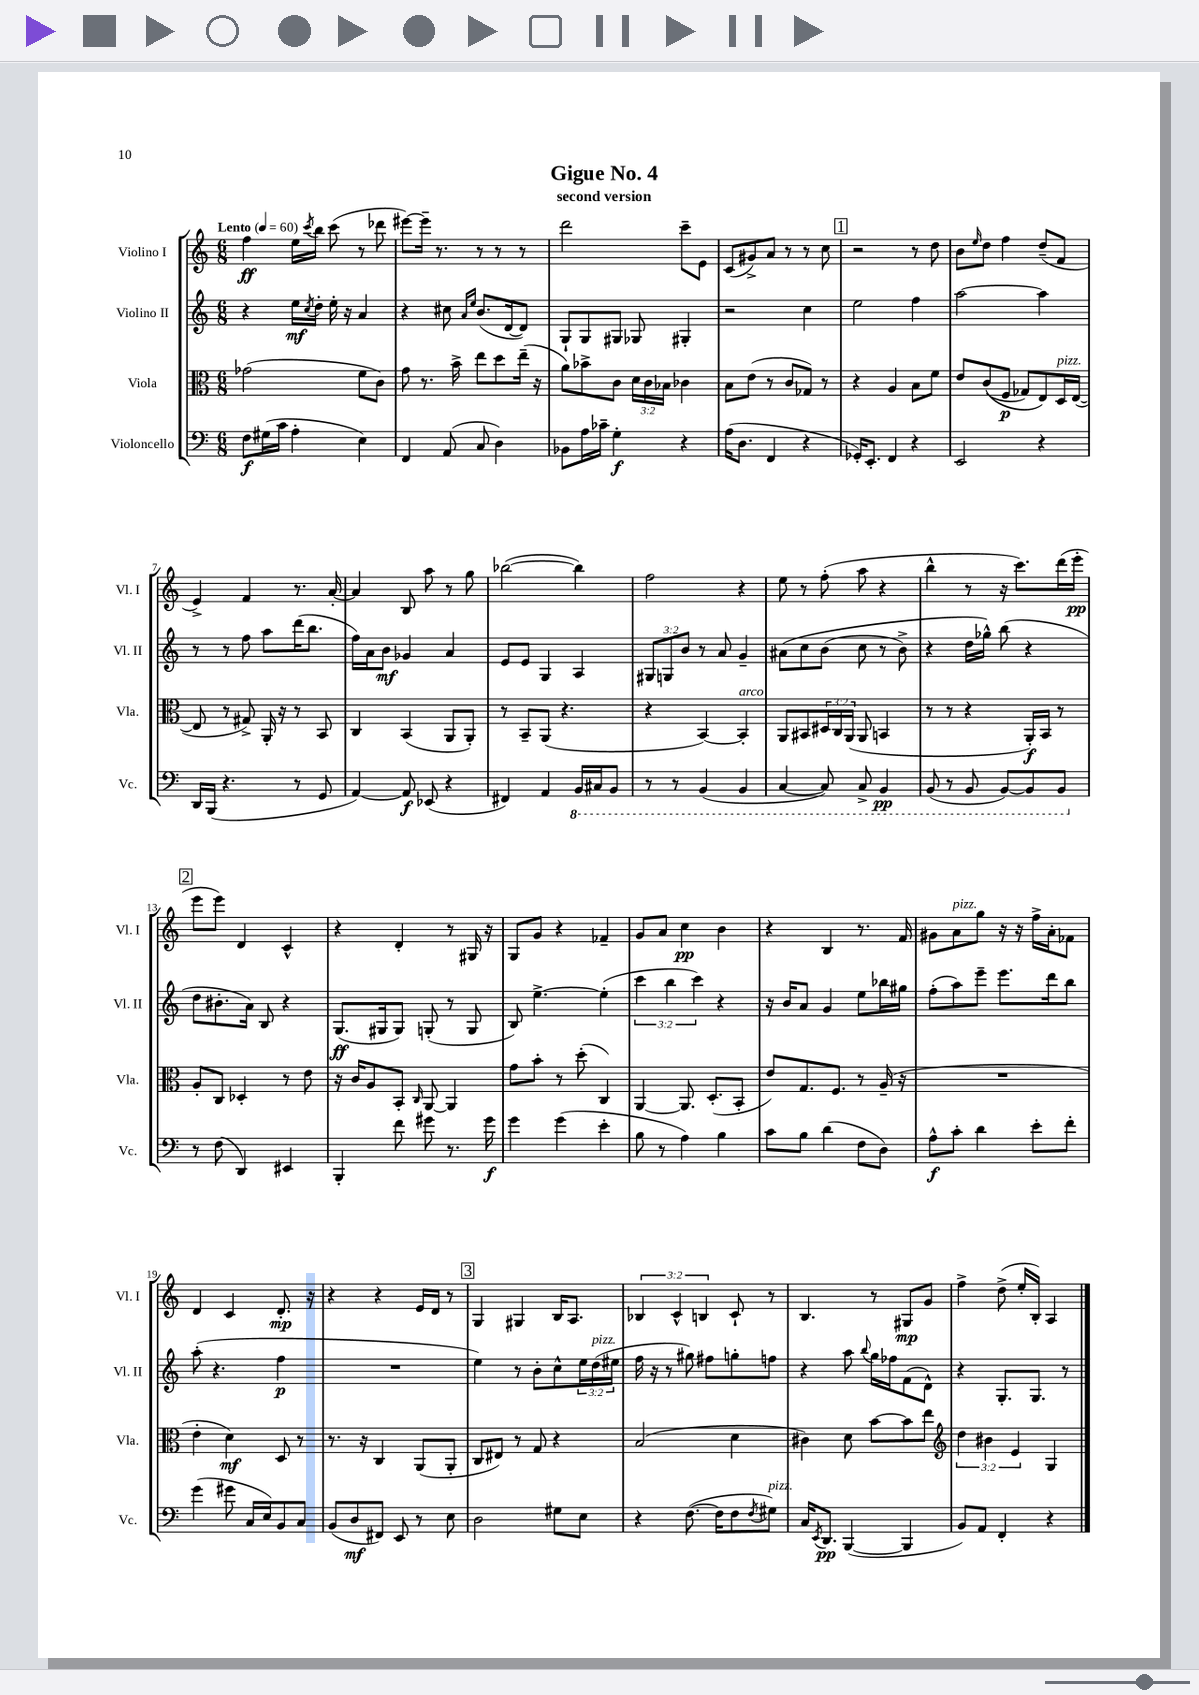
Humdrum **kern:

**kern	**kern	**kern	**kern
*staff4	*staff3	*staff2	*staff1
*clefF4	*clefC3	*clefG2	*clefG2
*k[]	*k[]	*k[]	*k[]
*M6/8	*M6/8	*M6/8	*M6/8
*MM60	*MM60	*MM60	*MM60
8F	(2g-	4r	4ff
(16G#	.	.	.
16c	.	.	.
4A'	.	16ee	16ee
.	.	8qcc	8qccc
.	.	16dd'	16bb
.	.	16ee'	(8ccc
.	.	16r	.
4E)	8f	4a	8r
.	8c)	.	8ddd-
=	=	=	=
4FF	8g	4r	[8eee#)
.	8.r	.	16eee#~]
.	.	.	8.r
(8AA	.	8cc#	.
.	16b^	.	.
.	.	16qqa	.
.	.	16qqee	.
8C	8ee	(8.b	8r
4D)	8dd	.	8r
.	.	[16d	.
.	(16ee~	8d])	8r
.	16r	.	.
=	=	=	=
8BB-	8a)	8G`	2ddd
16A	8b-^	8G	.
16c-~	.	.	.
4G'	8c	8G#	.
.	24d	8G-	.
.	24c	.	.
.	24B-	.	.
4r	4c-	4G#'	8ccc~
.	.	.	8e
=	=	=	=
(16A	8B	2r	(8c
8.D	.	.	.
.	(8e	.	8g#^)
4FF	8r	.	8a
.	8c	.	8r
4r	8G-)	4cc	8r
.	8r	.	8cc
=	=	=	=
16GG-')	4r	2ee	2r
8.EE'	.	.	.
4FF	4A	.	.
4r	8B	4ff	8r
.	8f	.	8dd
=	=	=	=
2EE	8e	[2aa	8b
.	.	.	16qqee
.	&((8c	.	8dd
.	8F	.	4ff
.	8G-)	.	.
4r	8E&)	4aa]	(8dd~
.	16D	.	8f
.	([16E	.	.
=	=	=	=
16DD	8E]	8r	4e^)
(16BBB	.	.	.
4.r	8r	8r	.
.	8G#^)	8ff	4f
.	16AA'	8aa	.
.	16r	.	.
8r	8r	(16ddd	8.r
.	.	8.bb	.
8GG	8BB	.	.
.	.	.	[16a'
=	=	=	=
[4AA)	4C	16ff)	4a]
.	.	16a	.
.	.	8b	.
8AA]	(4BB	4g-	8B
(8EE-	.	.	8aa
4r	8AA	4a	8r
.	8AA')	.	8gg
=	=	=	=
4FF#)	8r	8e	([2bb-
.	8BB~	8e	.
4AA	(8AA	4G	.
.	4.r	.	.
16BBB	.	4A	4bb-])
16CC#	.	.	.
8BBB	.	.	.
=	=	=	=
8r	4r	12G#	2ff
.	.	12G	.
8r	.	.	.
.	.	12b	.
(4BBB	[4BB)	8r	.
.	.	8a	.
4BBB	4BB']	4g~	4r
=	=	=	=
[4CC	8AA	&(8a#	8ee
.	8BB#	8cc	8r
8CC])	24D#	(8b	(8ff'
.	24C	.	.
.	(24AA	.	.
8CC^	8AA	8cc	8aa
4BBB	4BB	8r	4r
.	.	8b^)	.
=	=	=	=
(8BBB	8r	4r	4bb^^
8r	8r	.	.
8BBB	4r	16dd	8r
.	.	16gg-^^&)	.
[8BBB)	.	(8bb	16r
.	.	.	8.ccc)
8BBB]	16AA')	4r	.
.	16BB	.	.
8BBB	8r	.	(16ddd
.	.	.	16eee'
=	=	=	=
8r	8A'	8dd	8eee
(8F	8C	8.b#'	8eee)
4DD)	4D-'	.	4d
.	.	16a)	.
.	.	8B	.
4EE#	8r	4r	4c^^
.	8e	.	.
=	=	=	=
4BBB'	16r	(8.G	4r
.	16c	.	.
.	8A	.	.
.	.	16G#	.
8f	8BB'	8G#)	4d'
.	16qqC	.	.
8g#	[8AA	(8G'	.
8.r	4AA]	8r	8r
.	.	8G	16G#
16g#	.	.	16r
=	=	=	=
4g	8g	8B)	8G
.	8b'	[4.ee^	8g
(4g	8r	.	4r
.	(8dd'	.	.
4e'	4C)	(4ee']	4f-~
=	=	=	=
8B	[4AA	6ccc	8g
8r	.	.	8a
.	.	6bb	.
4A)	8.AA]	.	4cc
.	.	6ccc)	.
.	(8.D'	.	.
4B	.	4r	4b
.	8BB'	.	.
=	=	=	=
8c	8e)	16r	4r
.	.	16b	.
8B	8.G	8a	.
(4d	.	4g	4B
.	8.F	.	.
8F	8r	8ee	8.r
8D)	(16A~	16bb-	.
.	16r	16gg#	16f
=	=	=	=
8A^^	2.r	(8ff'	8g#
8c'	.	8aa)	8a
4d	.	8eee~	8gg
.	.	8.eee	16r
.	.	.	16r
8e'	.	.	16ff^
.	.	16ddd	16a'
8f'	.	8bb	8f-
=	=	=	=
(4g	4e'	(8aa'	4d
.	.	4.r	.
8g#	4d)	.	4c
16C	.	.	.
16E)	.	.	.
8BB	8D	4ff	8.d'
8C	8r	.	.
.	.	.	16r
=	=	=	=
(8BB	8.r	2.r	4r
8D	.	.	.
.	16r	.	.
8FF#)	4C	.	4r
8EE	.	.	.
8r	(8AA	.	16e
.	.	.	16d
8E	8AA'	.	8r
=	=	=	=
2D	8C	4ee)	4G
.	8E#)	.	.
.	8r	8r	4G#
.	8G	8b'	.
8G#	4r	8cc^^	16B
.	.	.	8.A
8E	.	24ee	.
.	.	(24dd	.
.	.	24ee#	.
=	=	=	=
4r	(2B	16ff	6B-
.	.	16r	.
.	.	8r	.
.	.	.	6c^^
([8.F	.	8gg#)	.
.	.	.	6B
.	.	8ff#	.
16F]	.	.	.
8F	4d	8gg'	8c`
8qF	.	.	.
8G#)	.	8ff	8r
=	=	=	=
16C	4c#)	4r	4.B
8qEE	.	.	.
8.DD	.	.	.
([4BBB	8d	8aa	.
.	.	8qqbb	.
.	[8b	16gg	8r
.	.	16ff-	.
4BBB]	8b]	(8f	8G#
.	8ee	8d^^)	8g
=	=	=	=
*	*clefG2	*	*
8BB)	6dd	4r	4ff^
8AA	.	.	.
.	6b#	.	.
4FF'	.	8.G'	(8dd^
.	6e	.	.
.	.	.	16ee'
.	.	8.G	16B')
4r	4G	.	4A
.	.	8r	.
==	==	==	==
*-	*-	*-	*-
